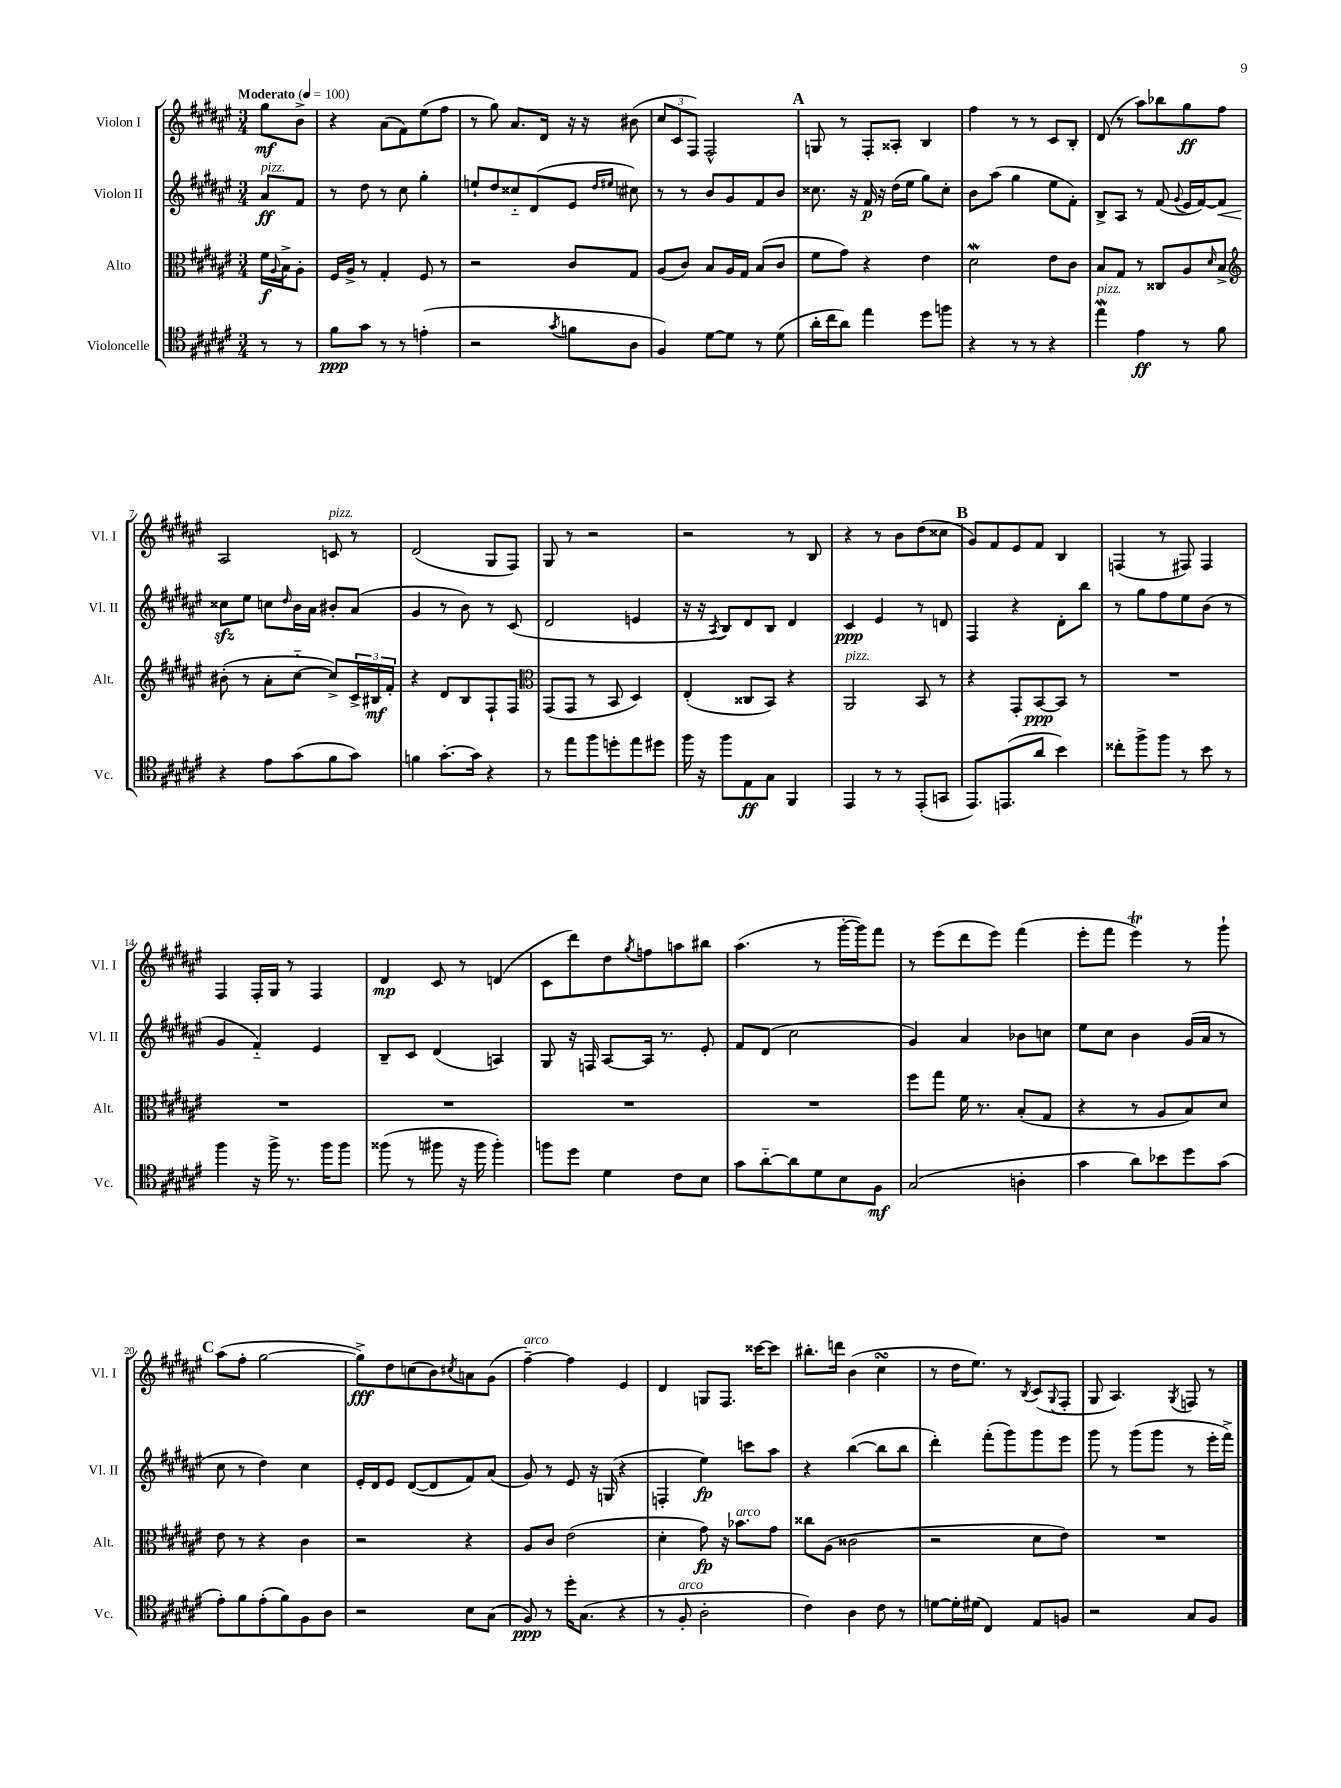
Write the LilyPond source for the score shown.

<<
\new StaffGroup <<
\new Staff = "s0" \with { instrumentName = "Violon I" shortInstrumentName = "Vl. I" } {
    \clef treble \key fis \major \numericTimeSignature \time 3/4 \partial 4 \tempo "Moderato" 4 = 100
    gis''8\mf b'8-> |
    r4 ais'8( fis'8) eis''8( fis''8 |
    r8 gis''8) ais'8. dis'16 r16 r16 bis'8( |
    \tuplet 3/2 { cis''8 cis'8 fis8) } fis2-^ |
    \mark \markup { \bold "A" } g8 r8 fis8-. aisis8-. b4 |
    fis''4 r8 r8 cis'8 b8-. |
    dis'8( r8 ais''8) bes''8 gis''8\ff fis''8 |
    ais2 c'8^\markup { \italic "pizz." } r8 |
    dis'2( gis8 fis8) |
    gis8 r8 r2 |
    r2 r8 b8 |
    r4 r8 b'8 dis''8( cisis''8 |
    \mark \markup { \bold "B" } gis'8) fis'8 eis'8 fis'8 b4 |
    f4( r8 fis8) fis4 |
    fis4 fis16-. gis16 r8 fis4 |
    dis'4\mp cis'8 r8 d'4( |
    cis'8 dis'''8) dis''8 \acciaccatura { gis''8 } f''8 a''8 bis''8 |
    ais''4.( r8 gis'''16~-. gis'''16) fis'''8 |
    r8 eis'''8( dis'''8 eis'''8) fis'''4( |
    eis'''8-. fis'''8 eis'''4\trill) r8 gis'''8-! |
    \mark \markup { \bold "C" } ais''8( fis''8-. gis''2~ |
    gis''8->\fff) dis''8 c''8( b'8) \acciaccatura { cis''8 } a'8 gis'8( |
    fis''4~--^\markup { \italic "arco" }) fis''4 eis'4 |
    dis'4 g8 fis8. cisis'''16~ cisis'''8 |
    bis''8.-. d'''16 b'4( cis''4\turn |
    r8 dis''16 eis''8.) r8 \acciaccatura { b8 } cis'8( \appoggiatura { gis8 } fis8-. |
    gis8 ais4.) \acciaccatura { gis8 } f8 r8 \bar "|." |
}
\new Staff = "s1" \with { instrumentName = "Violon II" shortInstrumentName = "Vl. II" } {
    \clef treble \key fis \major \numericTimeSignature \time 3/4 \partial 4
    ais'8\ff^\markup { \italic "pizz." } fis'8 |
    r8 dis''8 r8 cis''8 gis''4-. |
    e''8-! dis''8 cisis''8-_ dis'8( eis'8 \grace { dis''16 eis''16 } cis''8) |
    r8 r8 b'8 gis'8 fis'8 b'8 |
    \mark \markup { \bold "A" } cisis''8. r16 fis'16\p r16 dis''16( eis''16 gis''8) cisis''8-. |
    b'8 ais''8( gis''4 eis''8 fis'8-.) |
    b8-> ais8 r8 fis'8( \appoggiatura { gis'8 } eis'16 fis'16~) fis'8\< |
    cisis''8\sfz\! eis''8 c''8 \grace { dis''16 } b'16 ais'16 bis'8-. ais'8( |
    gis'4 r8 b'8) r8 cis'8( |
    dis'2 e'4 |
    r16 r16 \acciaccatura { ais8 } b8) dis'8 b8 dis'4 |
    cis'4\ppp eis'4 r8 d'8 |
    \mark \markup { \bold "B" } fis4 r4 dis'8-. b''8 |
    r8 gis''8 fis''8 eis''8 b'8( r8 |
    gis'4 fis'4-_) eis'4 |
    b8-- cis'8 dis'4( a4) |
    gis8 r16 f16 ais8~ ais16 r8. eis'8-. |
    fis'8 dis'8( cis''2 |
    gis'4) ais'4 bes'8 c''8 |
    eis''8 cis''8 b'4 gis'16( ais'16 r8 |
    \mark \markup { \bold "C" } cis''8 r8 dis''4) cis''4 |
    eis'16-. dis'16 eis'8 dis'8~( dis'8 fis'8) ais'8( |
    gis'8) r8 eis'8 r16 g16( r4 |
    f4-. eis''4\fp) c'''8 ais''8 |
    r4 b''4~( b''8 b''8 |
    dis'''4-.) fis'''8-.( gis'''8) gis'''8 eis'''8 |
    gis'''8 r8 gis'''8( gis'''8 r8 eis'''16-. fis'''16->) \bar "|." |
}
\new Staff = "s2" \with { instrumentName = "Alto" shortInstrumentName = "Alt." } {
    \clef alto \key fis \major \numericTimeSignature \time 3/4 \partial 4
    fis'16\f \appoggiatura { ais8 } b16-> ais8-. |
    fis16 ais16-> r8 gis4-. fis8 r8 |
    r2 cis'8 gis8 |
    ais8( cis'8) b8 ais16 gis16 b8( cis'8 |
    \mark \markup { \bold "A" } fis'8 gis'8) r4 eis'4 |
    dis'2\mordent eis'8 cis'8 |
    b8 gis8 r8 cisis8 ais8 \grace { dis'16 } b8-> |
    \clef treble bis'8-.( r8 ais'8-. cis''8~-_ cis''8->) \tuplet 3/2 { cis'16-> bis16\mf fis'16-. } |
    r4 dis'8 b8 fis8-! fis8 |
    \clef alto gis,8( gis,8 r8 b,8 dis4) |
    eis4-.( cisis8 b,8) r4 |
    ais,2^\markup { \italic "pizz." } b,8 r8 |
    \mark \markup { \bold "B" } r4 gis,8-. b,8~\ppp b,8 r8 |
    R2. |
    R2. |
    R2. |
    R2. |
    R2. |
    fis''8 gis''8 fis'16 r8. b8-.( gis8 |
    r4 r8 ais8 b8) dis'8 |
    \mark \markup { \bold "C" } eis'8 r8 r4 cis'4 |
    r2 r4 |
    ais8 cis'8 eis'2( |
    dis'4-. gis'8\fp) r16 bes'8.^\markup { \italic "arco" } gis'8 |
    cisis''8 ais8( cisis'2 |
    r2 dis'8 eis'8) |
    R2. \bar "|." |
}
\new Staff = "s3" \with { instrumentName = "Violoncelle" shortInstrumentName = "Vc." } {
    \clef tenor \key fis \major \numericTimeSignature \time 3/4 \partial 4
    r8 r8 |
    fis'8\ppp gis'8 r8 r8 e'4-.( |
    r2 \acciaccatura { gis'8 } f'8 ais8 |
    fis4) dis'8~ dis'8 r8 dis'8( |
    \mark \markup { \bold "A" } ais'16-. cis''16 ais'8) eis''4 dis''8 f''8 |
    r4 r8 r8 r4 |
    eis''4\mordent^\markup { \italic "pizz." } eis'4\ff r8 fis'8 |
    r4 eis'8 gis'8( fis'8 gis'8) |
    f'4 gis'8.~-. gis'16 r4 |
    r8 eis''8 fis''8 d''8-. eis''8 dis''8 |
    fis''16 r16 fis''8 eis8\ff gis8 fis,4 |
    eis,4 r8 r8 eis,8-.( g,8 |
    \mark \markup { \bold "B" } eis,8.) e,8.( ais'8 b'4) |
    cisis''8-. fis''8-> fis''8 r8 b'8 r8 |
    fis''4 r16 fis''16-> r8. fis''16 fis''8 |
    fisis''8( r8 fis''8 r16 fis''16 fis''4-.) |
    f''8 dis''8 dis'4 cis'8 b8 |
    gis'8 ais'8~-_ ais'8 dis'8 b8 fis8\mf |
    gis2( a4-. |
    gis'4 ais'8) bes'8 dis''8 gis'8( |
    \mark \markup { \bold "C" } eis'8-.) fis'8 eis'8-.( fis'8) fis8 ais8 |
    r2 b8 gis8( |
    fis8\ppp) r8 dis''16-. gis8.( r4 |
    r8 fis8-.^\markup { \italic "arco" } ais2-. |
    cis'4) ais4 cis'8 r8 |
    d'8~ d'16-. dis'16( cis4) eis8 f8 |
    r2 gis8 fis8 \bar "|." |
}
>>
>>
